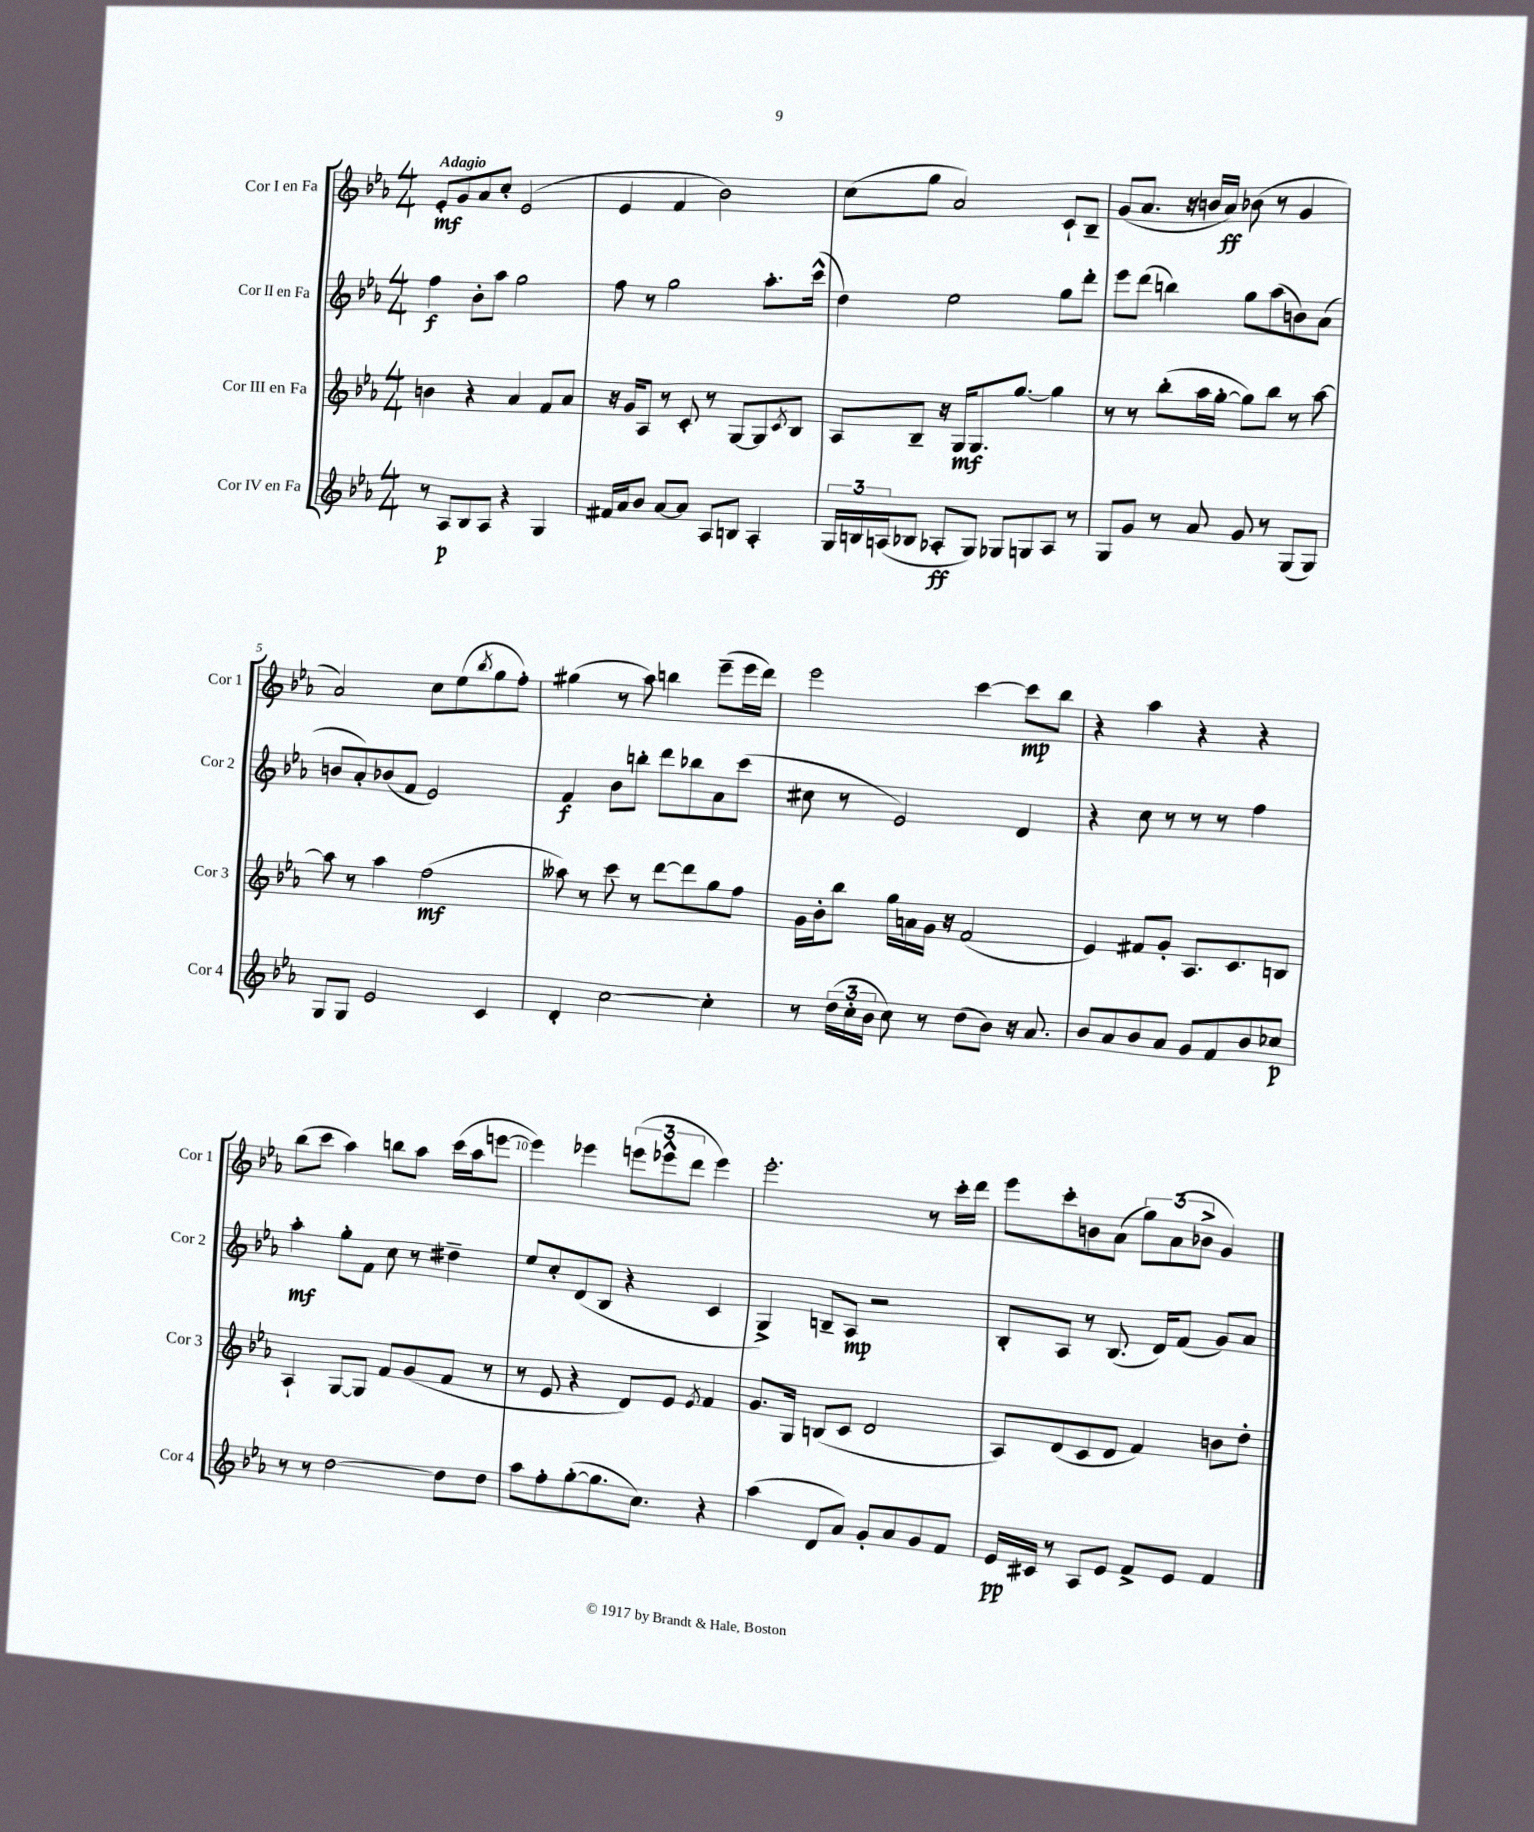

**kern	**dynam	**kern	**dynam	**kern	**dynam	**kern	**dynam
*part4	*part4	*part3	*part3	*part2	*part2	*part1	*part1
*staff4	*staff4	*staff3	*staff3	*staff2	*staff2	*staff1	*staff1
*I"Cor IV en Fa	*	*I"Cor III en Fa	*	*I"Cor II en Fa	*	*I"Cor I en Fa	*
*I'Cor 4	*	*I'Cor 3	*	*I'Cor 2	*	*I'Cor 1	*
*clefG2	*	*clefG2	*	*clefG2	*	*clefG2	*
*k[b-e-a-]	*	*k[b-e-a-]	*	*k[b-e-a-]	*	*k[b-e-a-]	*
*M4/4	*	*M4/4	*	*M4/4	*	*M4/4	*
=1	=1	=1	=1	=1	=1	=1	=1
!	!	!	!	!	!	!LO:TX:a:B:t=Adagio	!
8r	.	4bn\	.	4ff\	f	8e-'/L	mf
8A-/L	p	.	.	.	.	8g/	.
8B-/	.	4r	.	8b-'\L	.	8a-/	.
8A-/J	.	.	.	8aa-\J	.	8cc'/J	.
4r	.	4a-/	.	2gg\	.	(2e-/	.
4G/	.	8f/L	.	.	.	.	.
.	.	8a-/J	.	.	.	.	.
=2	=2	=2	=2	=2	=2	=2	=2
16f#X/LL	.	16r	.	8ff\	.	4e-/	.
16a-/J	.	16g/KL	.	.	.	.	.
8b-/J	.	8A-/J	.	8r	.	.	.
[8a-/L	.	8r	.	2gg\	.	4f/	.
8a-/J]	.	8c'/	.	.	.	.	.
8A-/L	.	8r	.	.	.	2b-\)	.
8Bn/J	.	[8G/L	.	.	.	.	.
4A-'/	.	8G/]	.	8.aa-'\L	.	.	.
.	.	8qc/	.	.	.	.	.
.	.	8B-/J	.	.	.	.	.
.	.	.	.	(16ccc^^\Jk	.	.	.
=3	=3	=3	=3	=3	=3	=3	=3
24G/LL	.	8A-/L	.	4dd\)	.	(8cc\L	.
24Bn/	.	.	.	.	.	.	.
(24An/J	.	.	.	.	.	.	.
8B-X/J	.	8B-~/J	.	.	.	8gg\J	.
8A-X'/L	ff	16r	.	2ee-\	.	2a-/)	.
.	.	16G/KL	mf	.	.	.	.
8G/J)	.	8.G/	.	.	.	.	.
8G-X/L	.	.	.	.	.	.	.
.	.	[8.gg/J	.	.	.	.	.
8Gn/	.	.	.	.	.	.	.
8A-/J	.	4gg\]	.	8gg\L	.	8c`/L	.
8r	.	.	.	8ddd'\J	.	8B-~/J	.
=4	=4	=4	=4	=4	=4	=4	=4
8G/L	.	8r	.	8eee-\L	.	(8g/L	.
8g/J	.	8r	.	(8ddd\J	.	8.a-/J	.
8r	.	(8bb-'\L	.	4bbn\)	.	.	.
.	.	.	.	.	.	16r	.
8a-/	.	16aa-\L	.	.	.	16bn/LL	.
.	.	[16gg'\JJ	.	.	.	16a-/JJ)	ff
8g/	.	8gg\L])	.	8gg\L	.	(8b-X\	.
8r	.	8bb-\J	.	(8aa-\	.	8r	.
(8G/L	.	8r	.	8bn\)	.	4g/	.
8G/J)	.	[8aa-\	.	(8a-\J	.	.	.
!!LO:LB:g=z
=5	=5	=5	=5	=5	=5	=5	=5
8G/L	.	8aa-\]	.	8bn/L	.	2a-/)	.
8G/J	.	8r	.	8a-'/)	.	.	.
2e-/	.	4aa-\	.	(8b-X/	.	.	.
.	.	.	.	8f/J	.	.	.
.	.	(2ff\	mf	2e-/)	.	8cc\L	.
.	.	.	.	.	.	(8ee-\	.
.	.	.	.	.	.	8qbb-/	.
4c/	.	.	.	.	.	8gg\	.
.	.	.	.	.	.	8ff'\J)	.
=6	=6	=6	=6	=6	=6	=6	=6
4d'/	.	8aa--X\)	.	4f/	f	(4gg#X\	.
.	.	8r	.	.	.	.	.
[2cc\	.	8ccc\	.	8b-\L	.	8r	.
.	.	8r	.	8bbn'\J	.	8aa-\)	.
.	.	[8ddd\L	.	8ddd\L	.	4bbn\	.
.	.	8ddd\]	.	8bb-X\	.	.	.
4cc'\]	.	8gg\	.	8a-\	.	(8eee-~\L	.
.	.	8ff\J	.	(8ccc\J	.	16eee-\L	.
.	.	.	.	.	.	16ddd\JJ)	.
=7	=7	=7	=7	=7	=7	=7	=7
8r	.	16g\LL	.	8cc#X\	.	2eee-\	.
.	.	16b-'\J	.	.	.	.	.
(24dd\LL	.	8bb-\J	.	8r	.	.	.
24cc'\	.	.	.	.	.	.	.
24b-\JJ	.	.	.	.	.	.	.
8cc\)	.	16gg\LL	.	2e-/)	.	.	.
.	.	16an\	.	.	.	.	.
8r	.	16g\JJ	.	.	.	.	.
.	.	16r	.	.	.	.	.
(8dd\L	.	(2f/	.	.	.	[4ccc\	.
8b-\J)	.	.	.	.	.	.	.
16r	.	.	.	4d/	.	8ccc\L]	mp
8.a-/	.	.	.	.	.	.	.
.	.	.	.	.	.	8bb-\J	.
=8	=8	=8	=8	=8	=8	=8	=8
8b-/L	.	4e-/)	.	4r	.	4r	.
8a-/	.	.	.	.	.	.	.
8b-/	.	8f#X/L	.	8cc\	.	4aa-\	.
8a-/J	.	8g'/J	.	8r	.	.	.
8g/L	.	8.A-/L	.	8r	.	4r	.
8f/	.	.	.	8r	.	.	.
.	.	8.c/	.	.	.	.	.
8b-/	.	.	.	4ff\	.	4r	.
8cc-X/J	p	8Bn/J	.	.	.	.	.
!!LO:LB:g=z
=9	=9	=9	=9	=9	=9	=9	=9
8r	.	4A-`/	.	4aa-'\	mf	(8bb-\L	.
8r	.	.	.	.	.	8ccc\J	.
[2dd\	.	[8G/L	.	8gg'\L	.	4aa-\)	.
.	.	8G/J]	.	8f\J	.	.	.
.	.	8f/L	.	8cc\	.	8bbn\L	.
.	.	(8g/	.	8r	.	8aa-\J	.
8dd\L]	.	8f/J	.	4dd#X~\	.	(16ccc\LL	.
.	.	.	.	.	.	16aa-\J	.
8dd\J	.	8r	.	.	.	[8eeen\J	.
=10	=10	=10	=10	=10	=10	=10	=10
8aa-\L	.	8r	.	8ee-/L	.	4eee\])	.
8ff'\	.	8e-/	.	8cc'/	.	.	.
([8gg'\	.	4r	.	(8d/	.	4eee-X\	.
8.gg\]	.	.	.	8B-/J	.	.	.
.	.	8d/L)	.	4r	.	(12eeen\L	.
8.cc\J)	.	.	.	.	.	.	.
.	.	.	.	.	.	12eee-X^^\	.
.	.	8e-/J	.	.	.	.	.
.	.	.	.	.	.	12ddd\J	.
.	.	8qe-/	.	.	.	.	.
4r	.	4f/	.	4c/	.	4eee-\)	.
=11	=11	=11	=11	=11	=11	=11	=11
(4aa-\	.	8.g/L	.	4G^/)	.	2.eee-'\	.
.	.	16G/Jk	.	.	.	.	.
8d/L	.	(8Bn/L	.	8Bn~/L	.	.	.
8a-/J)	.	8c/J	.	8A-/J	mp	.	.
8g'/L	.	2d/	.	2r	.	.	.
8a-/	.	.	.	.	.	.	.
8g/	.	.	.	.	.	8r	.
8f/J	.	.	.	.	.	16ccc'\LL	.
.	.	.	.	.	.	16ddd\JJ	.
=12	=12	=12	=12	=12	=12	=12	=12
16e-/LL	pp	8A-/L)	.	8B-'/L	.	8eee-\L	.
16c#X/JJ	.	.	.	.	.	.	.
8r	.	(8d/	.	8A-/J	.	8ccc'\	.
8A-/L	.	8c/	.	8r	.	8bn\	.
8e-/J	.	8d/J	.	(8.B-/	.	(8a-\J	.
8f^/L	.	4f/)	.	.	.	12gg\L)	.
.	.	.	.	16d/KL)	.	.	.
.	.	.	.	.	.	(12a-\	.
8e-/J	.	.	.	(8f/J	.	.	.
.	.	.	.	.	.	12b-X^\J	.
4f/	.	8bn\L	.	8g/L)	.	4g/)	.
.	.	8dd'\J	.	8a-/J	.	.	.
==	==	==	==	==	==	==	==
*-	*-	*-	*-	*-	*-	*-	*-
